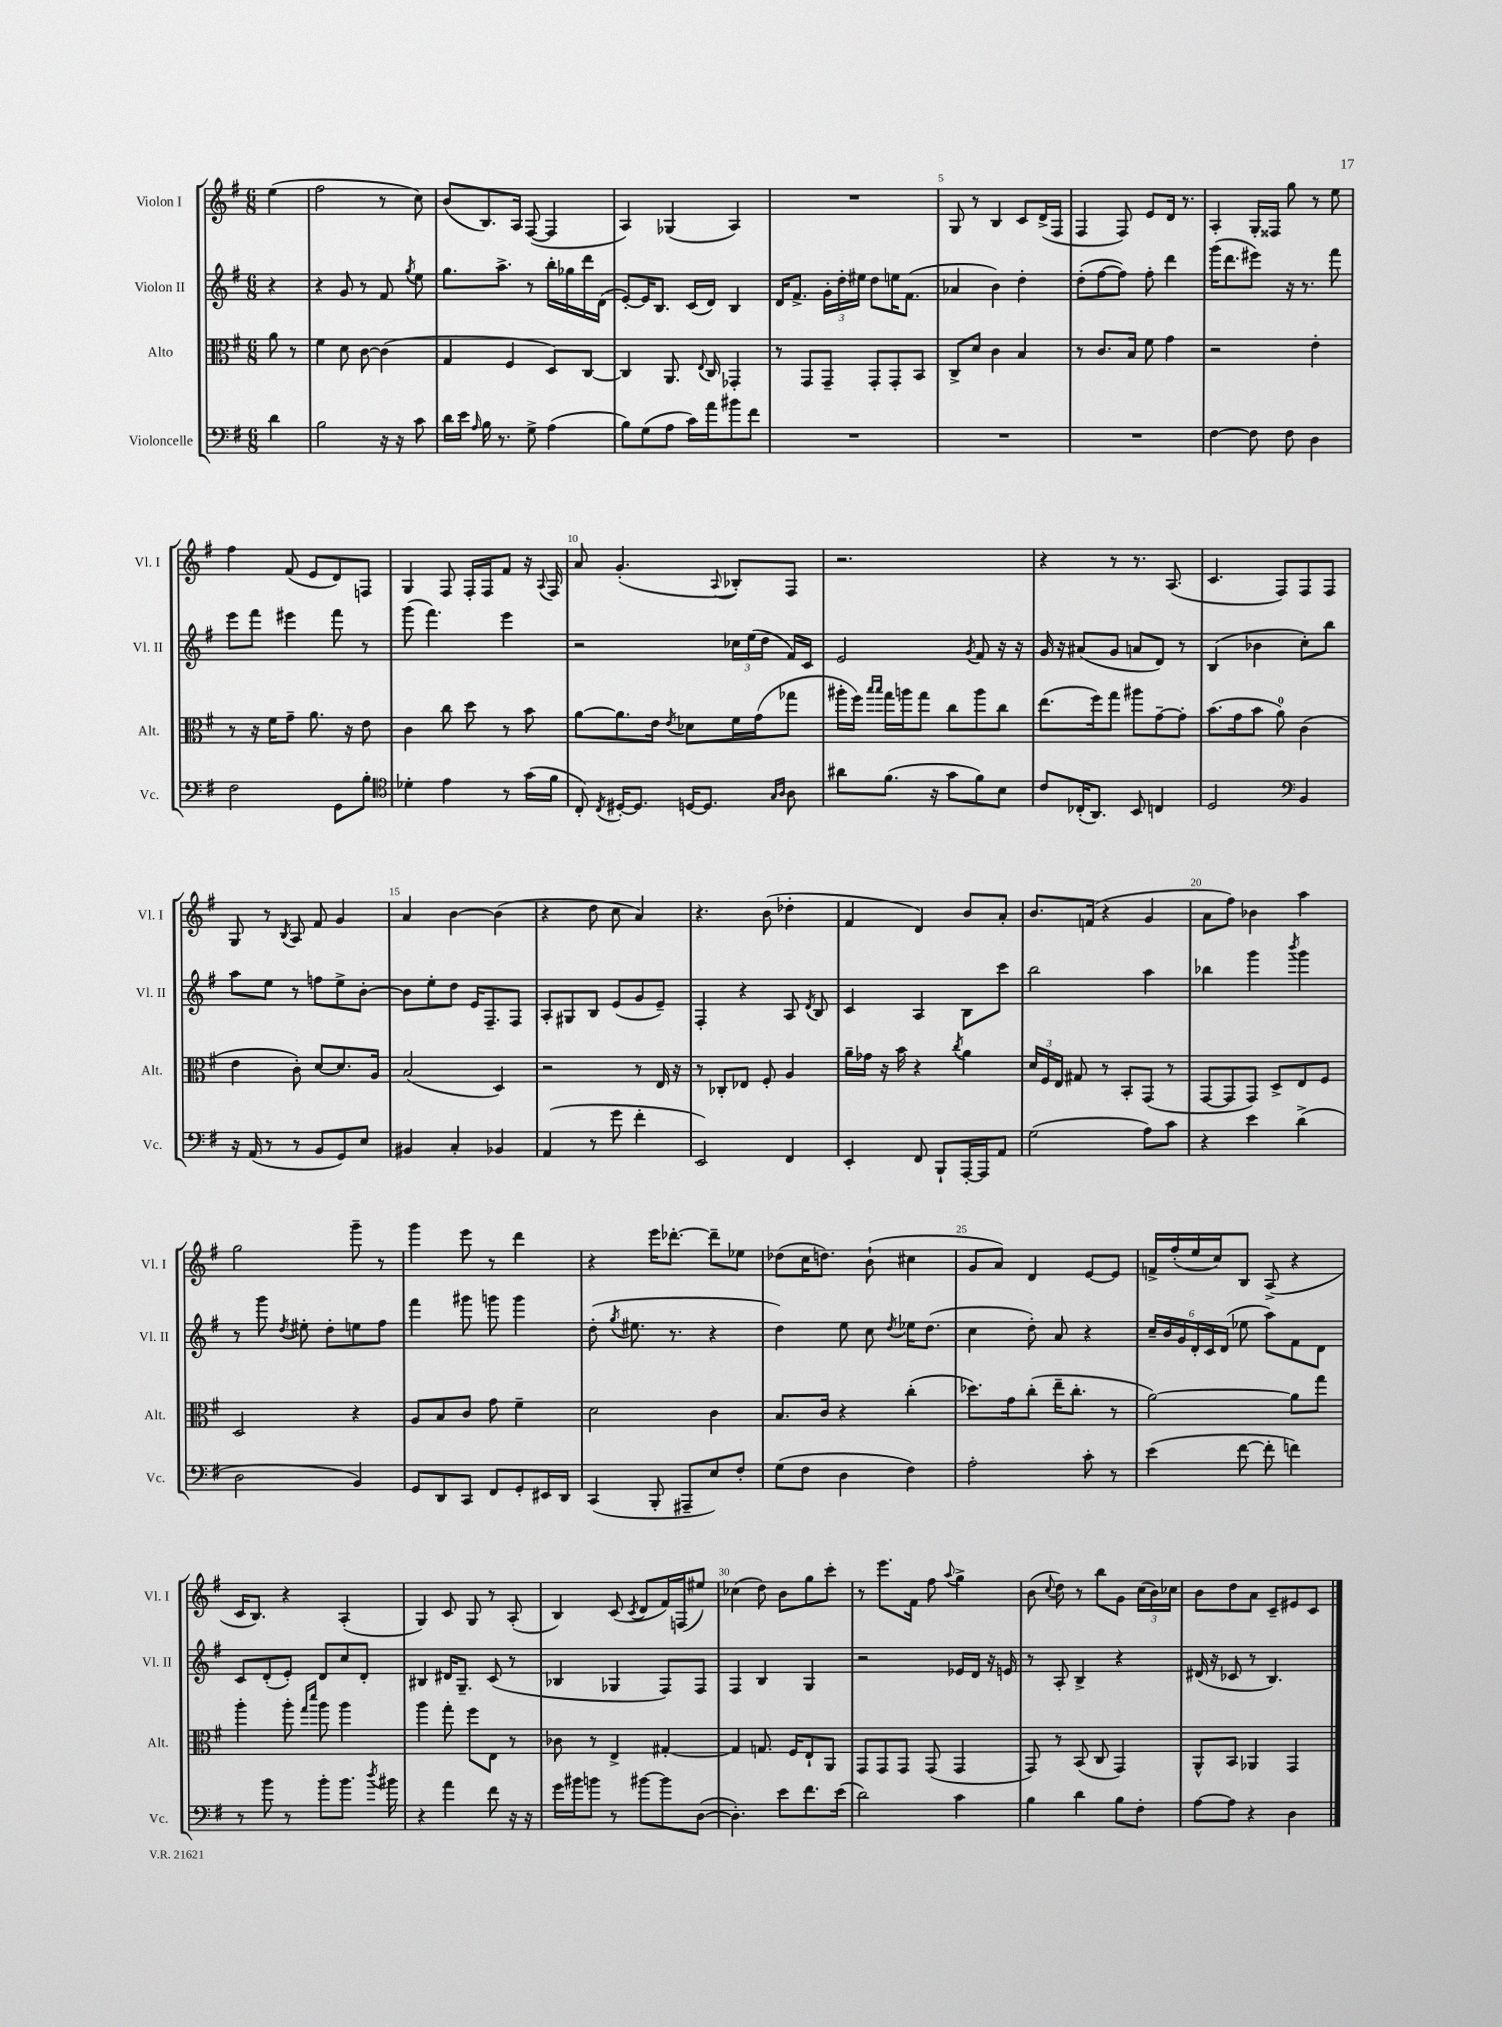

**kern	**kern	**kern	**kern
*part4	*part3	*part2	*part1
*staff4	*staff3	*staff2	*staff1
*I"Violoncelle	*I"Alto	*I"Violon II	*I"Violon I
*I'Vc.	*I'Alt.	*I'Vl. II	*I'Vl. I
*clefF4	*clefC3	*clefG2	*clefG2
*k[f#]	*k[f#]	*k[f#]	*k[f#]
*M6/8	*M6/8	*M6/8	*M6/8
=	=	=	=
4d\	8a\	4r	(4ee\
.	8r	.	.
=1	=1	=1	=1
2B\	4f#\	4r	2ff#\
.	8d\	8g/	.
.	[8c\	8r	.
16r	(4c\]	8f#/	8r
16r	.	.	.
.	.	8qgg/	.
8c\	.	8ee\	8cc\)
=2	=2	=2	=2
16d\LL	4G/	8.gg\L	(8b/L
16e\JJ	.	.	.
16qqA/	.	.	.
16B\	.	.	8.B/)
8.r	.	8.aa^\J	.
.	4F#/	.	.
.	.	.	16A/Jk
8G^\	.	8r	([8F#/
(4A\	8D/L)	16bb'\LL	4F#/]
.	.	16gg-X\	.
.	[8C/J	16ddd\	.
.	.	(16d\JJ	.
=3	=3	=3	=3
8B\L)	4C/]	[8e'/L)	4A/)
(8G\	.	16e/K]	.
.	.	8.B/J	.
8A\J	8.AA/	.	(4G-X/
16c\LL)	.	(16c/LL	.
.	8qqE/	.	.
16a\J	16C/	16d/JJ)	.
8b#X\	4GG-X'/	4B/	4A/)
8f#\J	.	.	.
=4	=4	=4	=4
2.r	8r	16d/KL	2.r
.	.	8.f#^/J	.
.	8GG/L	.	.
.	8GG~/J	24g'\LL	.
.	.	24dd'\	.
.	.	24ee#X\JJ	.
.	8GG'/L	8dd\L	.
.	8GG'/	16een\K	.
.	.	(8.f#\J	.
.	8BB/J	.	.
=5	=5	=5	=5
2.r	8C^/L	4a-X/	8G/
.	8d/J	.	8r
.	4c\	4b\)	4B/
.	4B/	4dd'\	8c/L
.	.	.	(16d^/L
.	.	.	16F#/JJ
=6	=6	=6	=6
2.r	8r	(8dd'\L	4F#/
.	8.c/L	[8ff#\	.
.	.	8ff#\J])	8F#/)
.	16B/Jk	.	.
.	8f#\	8ff#'\	8e/L
.	4g\	4ddd\	16d/Jk
.	.	.	8.r
=7	=7	=7	=7
[4F#\	2r	(16ggg\KL	4A'/
.	.	8.ddd\	.
8F#\]	.	8eee#X\J)	16G'/LL
.	.	.	16F##X/JJ
8F#\	.	16r	8gg\
.	.	8.r	.
4D\	4e'\	.	8r
.	.	8fff#\	8ee\
!!LO:LB:g=z
=8	=8	=8	=8
2F#\	8r	8eee\L	4ff#\
.	16r	8fff#\J	.
.	16f#\KL	.	.
.	8g~\J	4eee#X\	(8f#/
.	8.a\	.	8e/L
8GG\L	.	8fff#\	8d/)
.	16r	.	.
8B'\J	8e\	8r	8Fn/J
=9	=9	=9	=9
*clefC4	*	*	*
4d-X'\	4c\	(8ggg\	4G/
.	.	4.fff#\)	.
4e\	8cc\	.	8F#/
.	8dd\	.	16F#'/LL
.	.	.	16F#/J
8r	8r	4eee\	8f#/J
(16g\LL	8b\	.	16r
.	.	.	8qqA/
16f#\JJ	.	.	16F#/
=10	=10	=10	=10
8C'/)	[8a\L	2r	8a/
8qC/	.	.	.
[16D#X'/KL	8.a\]	.	(4.g'/
8.D#/J]	.	.	.
.	16e\Jk	.	.
.	8qe/	.	.
[16Dn/KL	8d-X\L	.	.
8.D/J]	.	.	.
.	.	.	8qqA/
.	16f#\L	24cc-X\LL	8B-X'/L)
.	.	(24ee\	.
.	(16g\J	.	.
.	.	24dd\JJ	.
16qqG/LL	.	.	.
16qqA/JJ	.	.	.
8A\	8gg-X\J	16f#/LL)	8F#/J
.	.	16c/JJ	.
=11	=11	=11	=11
8a#X\L	16aa#X'\LL	2e/	2.r
.	16ff#\JJ)	.	.
.	16qqbb/LL	.	.
.	16qqbb/JJ	.	.
(8.f#\J	16gg\LL	.	.
.	16aan\J	.	.
.	8gg\J	.	.
16r	.	.	.
8g\L	8cc\L	.	.
.	.	8qg/	.
8f#\)	8aa\	8f#/	.
8B\J	8cc\J	16r	.
.	.	16r	.
=12	=12	=12	=12
8c/L	(8.ee\L	16g/	4r
.	.	16r	.
(16C-X'/K	.	(8a#X/L	.
8.AA/J)	16ff#\k)	.	.
.	8gg\J	8g/J	8r
8BB/	8aa#X\L	8an/L	8.r
4Cn/	[8g~\	8d/J)	.
.	.	.	(8.A/
.	8g'\J]	8r	.
=13	=13	=13	=13
2D/	(8.b\L	(4B/	4.c/
.	16g\k	.	.
.	8b\J	4b-X\	.
.	8a\)	.	8F#/L)
*clefF4	*	*	*
4BB/	(4c\	8cc'\L)	8F#/
.	.	8bb\J	8F#/J
!!LO:LB:g=z
=14	=14	=14	=14
16r	4e\	8aa\L	8G/
(16AA/	.	.	.
8r	.	8ee\J	8r
.	.	.	8qB/
8r	8c'\)	8r	8A/
8BB/L	[8d/L	8ffn\L	8f#/
8GG/)	8.d/]	8ee^\	4g/
8E/J	.	[8b'\J	.
.	16A/Jk	.	.
=15	=15	=15	=15
4BB#X/	(2B/	8b\L]	4a/
.	.	8ee'\	.
4C'/	.	8dd\J	[4b\
.	.	16e/KL	.
.	.	8.F#~/	.
4BB-X/	4D/)	.	(4b\]
.	.	8F#/J	.
=16	=16	=16	=16
(4AA/	2r	8A'/L	4r
.	.	8G#X/	.
8r	.	8B/J	8dd\
8g\	.	(8e/L	8cc\
4f#'\	8r	8g/	4a/)
.	16E/	8e~/J)	.
.	16r	.	.
=17	=17	=17	=17
2EE/)	8r	4F#'/	4.r
.	8C-X'/L	.	.
.	8E-X/J	4r	.
.	8F#'/	.	(8b\
4FF#/	4A/	8A/	4dd-X'\
.	.	8qd/	.
.	.	8B/	.
=18	=18	=18	=18
4EE'/	16a~\LL	4c/	4f#/
.	16g-X\JJ	.	.
.	16r	.	.
.	16b\	.	.
8FF#/	4r	4A/	4d/)
8BBB`/L	.	.	.
.	8qcc/	.	.
[16AAA'/L	4a\	8B\L	8b/L
16AAA/J]	.	.	.
8AA/J	.	8ccc\J	8a'/J
=19	=19	=19	=19
(2G\	24d/LL	2bb\	8.b/L
.	24F#/	.	.
.	24E/JJ	.	.
.	8G#X/	.	.
.	.	.	(16fn/Jk
.	8r	.	4r
.	8BB'/L	.	.
8A\L)	(8GG/J	4aa\	4g/
8c\J	8r	.	.
=20	=20	=20	=20
4r	[8GG/L	4bb-X\	8a\L
.	8GG/]	.	8ff#\J)
4e\	8GG/J)	4ggg\	4b-X\
.	8D^/L	.	.
.	.	8qbbb/	.
(4d^\	8E/	4ggg\	4aa\
.	8F#/J	.	.
!!LO:LB:g=z
=21	=21	=21	=21
2D\	2D/	8r	2gg\
.	.	8ggg\	.
.	.	8qdd/	.
.	.	8ee#X'\	.
.	.	8dd'\L	.
4BB/)	4r	8een\	8ggg~\
.	.	8ff#\J	8r
=22	=22	=22	=22
8GG/L	8A/L	4fff#\	4ggg\
8DD/	8B/	.	.
8CC/J	8c/J	8ggg#X\	8eee\
8FF#/L	8g\	8gggn\	8r
8GG'/	4f#~\	4ggg\	4ddd\
16EE#X/L	.	.	.
16DD/JJ	.	.	.
=23	=23	=23	=23
(4CC/	2d\	(8dd'\	4r
.	.	8qgg/	.
.	.	8.ee#X\	.
8BBB'/	.	.	16eee\KL
.	.	8.r	[8.ddd-X'\J
8AAA#X~/L	.	.	.
8E/)	4c\	4r	8ddd-~\L]
8F#'/J	.	.	8ee-X\J
=24	=24	=24	=24
(8G\L	8.B/L	4dd\)	(8dd-X\L
8F#\J	.	.	16cc\K
.	16c/Jk	.	8.ddn\J)
4D\	4r	8ee\	.
.	.	8cc\	(8b`\
.	.	8qdd/	.
4F#\)	(4cc'\	16ee-X\KL	4cc#X\
.	.	(8.dd\J	.
=25	=25	=25	=25
2A'\	8.dd-X\L)	4cc\	8g/L
.	.	.	8a/J)
.	16g\k	.	.
.	(8cc'\J	8dd'\)	4d/
.	16ee~\KL	8a/	.
.	8.cc'\J	.	.
8c'\	.	4r	[8e/L
8r	8r	.	8e/J]
=26	=26	=26	=26
(4e\	[2a\)	24cc~/LL	16fn^/LL
.	.	24b/	.
.	.	.	(16ff#'/
.	.	24g/	.
.	.	24d'/	16ee/
.	.	24c/	.
.	.	.	16cc/J)
.	.	(24d/JJ	.
[8f#\	.	8ee-X\	8B/J
8f#'\]	.	8aa\L)	(8A^/
4fn\)	8a\L]	8f#\	4r
.	8gg\J	8d\J	.
!!LO:LB:g=z
=27	=27	=27	=27
8r	4aa'\	8c/L	16c/KL
.	.	.	8.B/J)
8b\	.	(8d'/	.
8r	8aa'\	8e'/J)	4r
.	16qqgg/LL	.	.
.	16qqddd/JJ	.	.
8b'\L	8aa\	8d/L	.
8.b\J	4aa\	8cc/	(4A'/
.	.	8d'/J	.
8qdd/	.	.	.
16b#X\	.	.	.
=28	=28	=28	=28
4r	4aa\	4B#X/	4G/)
4a\	8gg'\	16d#X/KL	8c/
.	.	8.G~/J	.
.	8ff#\L	.	8G/
8f#\	8E\J	(8c/	8r
16r	8r	8r	(8A'/
16r	.	.	.
=29	=29	=29	=29
16g\LL	8c-X\	4B-X/	4B/)
16b#X\J	.	.	.
8bn\J	8r	.	.
8r	4E^/	4G-X/	(8c/
.	.	.	8qc/
[8b#X\L	.	.	8d/L
8b#\]	[4G#X'/	8F#/L)	16f#/L)
.	.	.	(16Fn/J
([8D\J	.	8F#/J	8ee#X/J)
=30	=30	=30	=30
4.D'\])	4G#/]	4F#/	(4cc-X\
.	8.Gn/	4B/	8dd\)
8e\L	.	.	8b\L
.	16F#/KL	.	.
8.f#\	8E`/	4G/	8gg\
.	8AA/J	.	8ccc'\J
(16e\Jk	.	.	.
=31	=31	=31	=31
2d\)	8GG/L	2r	8r
.	8GG/	.	8.eee\L
.	8GG/J	.	.
.	.	.	16f#\Jk
.	(8GG/	.	8ff#\
.	.	.	8qqaa/
4c\	4GG/	16e-X/LL	4gg^\
.	.	16d/JJ	.
.	.	16r	.
.	.	16en/	.
=32	=32	=32	=32
4B\	8GG/)	8r	(8b\
.	.	.	8qqcc/
.	8r	8A'/	8dd\)
4d\	(8BB/	4B^/	8r
.	8C/	.	8bb\L
8B\L	4GG/)	4r	8g\J
8F#'\J	.	.	(24cc\LL
.	.	.	24b\)
.	.	.	24cc-X\JJ
=33	=33	=33	=33
[8A\L	8AA^^/L	(16d#X/	8b\L
.	.	16r	.
8A\J]	8BB/J	8c-X/	8dd\
4r	4AA-X/	8r	8a\J
.	.	4.B/)	8c~/L
4D\	4GG/	.	8e#X/
.	.	.	8c/J
==	==	==	==
*-	*-	*-	*-
